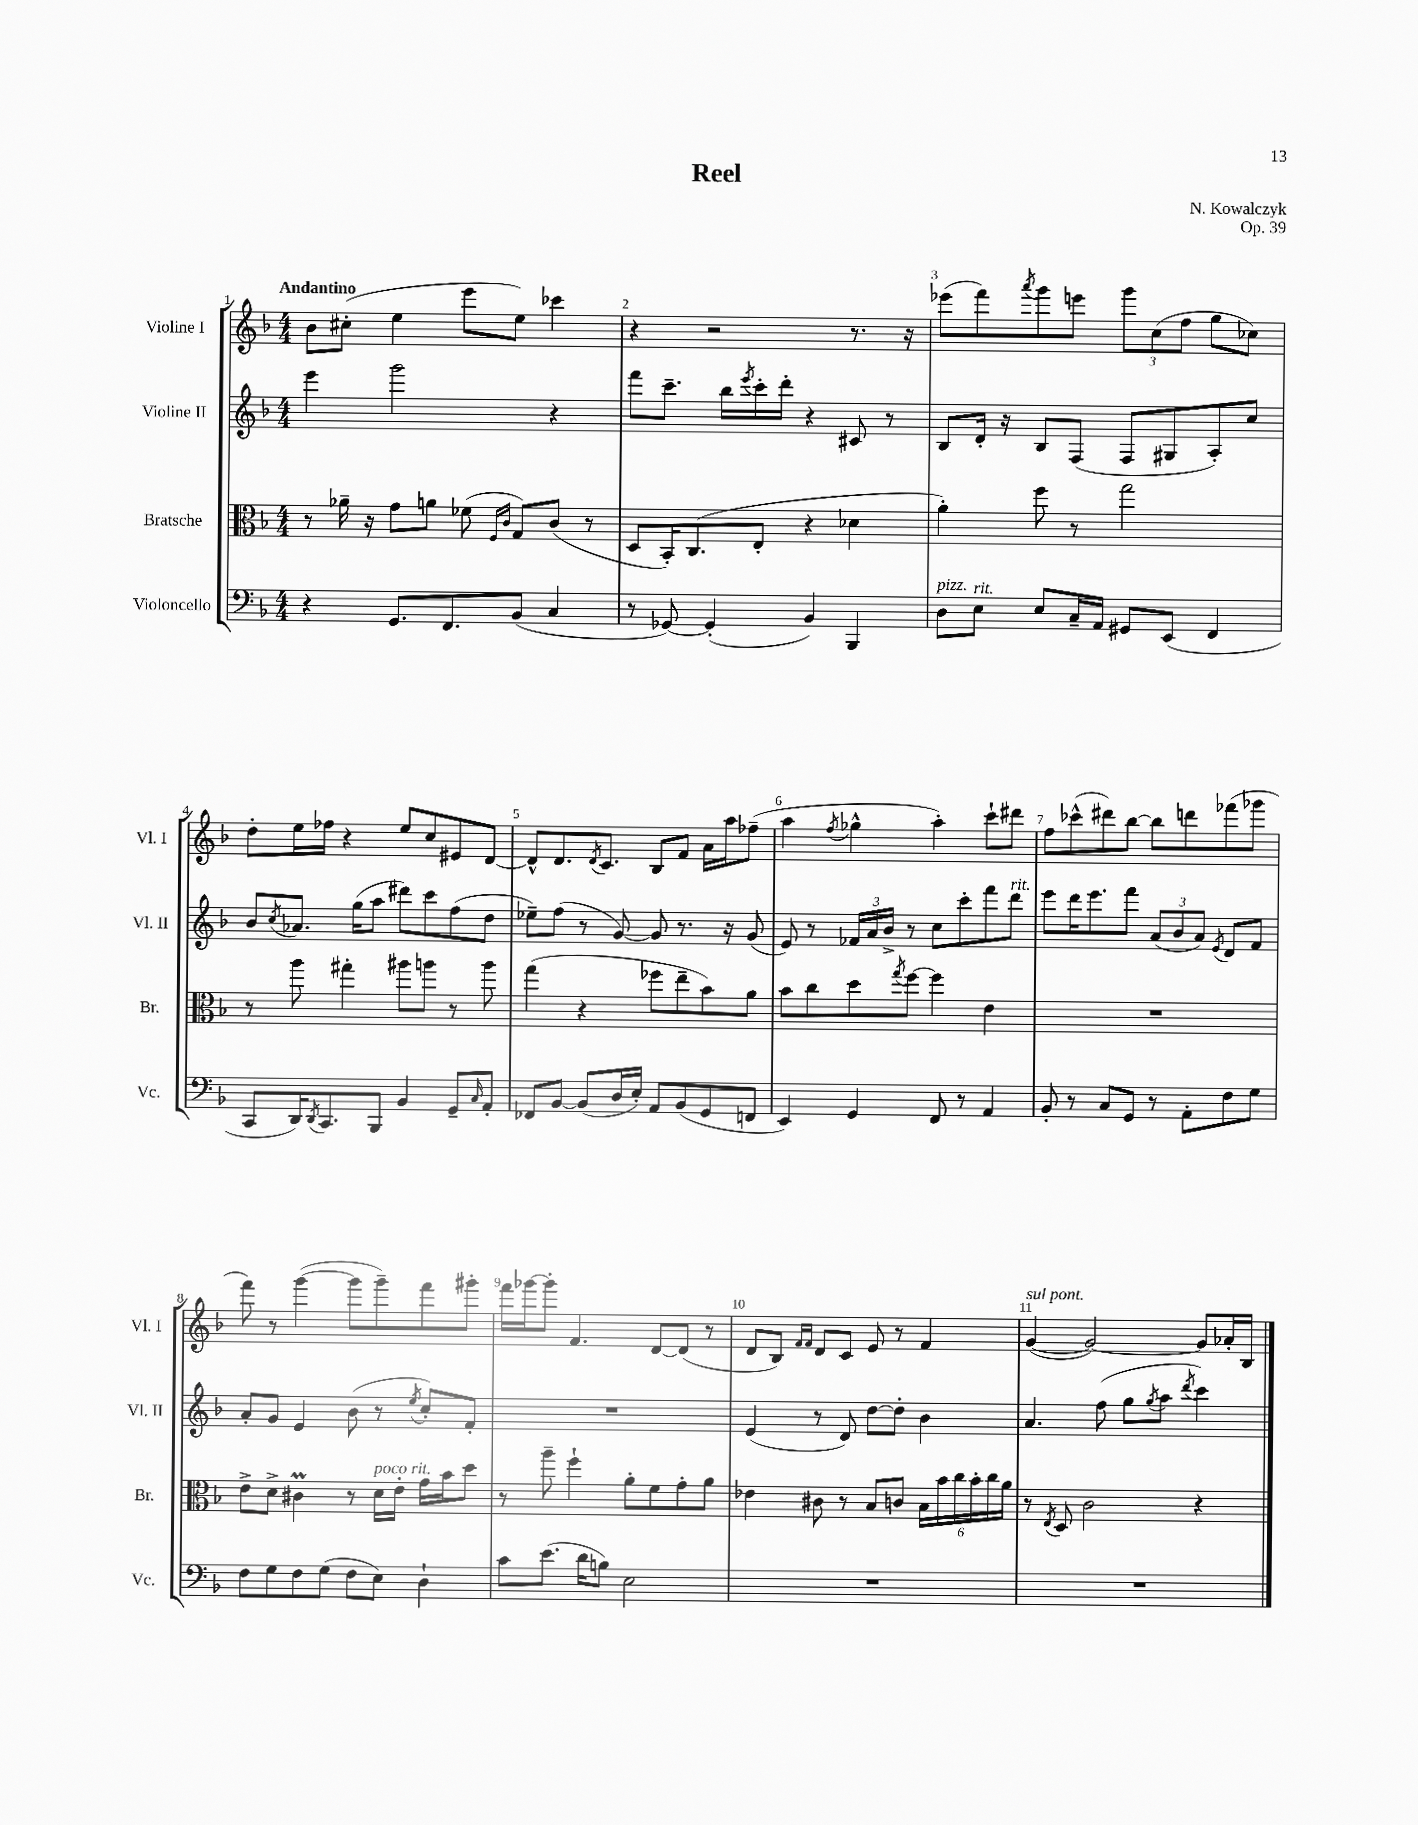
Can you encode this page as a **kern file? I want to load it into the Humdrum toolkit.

**kern	**kern	**kern	**kern
*staff4	*staff3	*staff2	*staff1
*clefF4	*clefC3	*clefG2	*clefG2
*k[b-]	*k[b-]	*k[b-]	*k[b-]
*M4/4	*M4/4	*M4/4	*M4/4
4r	8r	4eee\	8b-\L
.	16a-~\	.	(8cc#'\J
.	16r	.	.
8.GG/L	8g\L	2ggg\	4ee\
.	8a\J	.	.
8.FF/	.	.	.
.	(8f-\	.	8eee\L
.	16qqF/LL	.	.
.	16qqc/JJ	.	.
(8BB-/J	8G/L)	.	8ee\J)
4C/	(8c/J	4r	4ccc-\
.	8r	.	.
=	=	=	=
8r	8D/L	8fff\L	4r
[8GG-/)	16BB-'/K)	8.ccc~\J	.
.	(8.C/	.	.
(4GG-'/]	.	.	2r
.	.	16bb-\LL	.
.	.	8qeee/	.
.	8E'/J	16ccc'\	.
.	.	16ddd'\JJ	.
4BB-/)	4r	4r	.
4BBB-/	4d-\	8c#/	8.r
.	.	8r	.
.	.	.	16r
=	=	=	=
8D\L	4a'\)	8B-/L	(8eee-\L
8E\J	.	16d'/Jk	8fff\)
.	.	16r	.
.	.	.	8qaaa/
8E/L	8ff\	8B-/L	8ggg\
16C~/L	8r	(8F/J	8eee\J
16AA/JJ	.	.	.
8GG#/L	2gg\	8F/L	12ggg\L
.	.	.	(12cc\
(8EE/J	.	8G#/	.
.	.	.	12ff\J
4FF/	.	8A'/)	8gg\L
.	.	8cc/J	8cc-\J)
=	=	=	=
8CC/L	8r	8b-/L	8dd'\L
.	.	8qcc/	.
16DD/K)	8aa\	8.a-/J	16ee\L
8qDD/	.	.	.
8.CC/	.	.	16ff-\JJ
.	4gg#'\	.	4r
.	.	(16gg\LK	.
8BBB-/J	.	8aa\J	.
4BB-/	8aa#\L	8ddd#\L)	8ee/L
.	8aa\J	8ccc\	8cc/
8GG~/L	8r	(8ff\	8e#/
16qqC/	.	.	.
8AA'/J	8aa\	8dd\J	[8d/J
=	=	=	=
8FF-/L	(4gg\	8ee-~\L)	8d^^/]L
[8BB-/J	.	(8ff\J	8.d/
(8BB-/]L	4r	8r	.
.	.	.	8qd/
.	.	.	8.c/J
16D/L	.	[8g/)	.
16E'/JJ)	.	.	.
8AA/L	8ff-\L	8g/]	8B-/L
(8BB-/	8ee~\	8.r	8f/J
8GG/	8b-\)	.	16a\LL
.	.	16r	16aa\J
8FF/J	8a\J	(8g/	(8ff-~\J
=	=	=	=
4EE/)	8b-\L	8e/)	4aa\
.	8cc\	8r	.
.	.	.	8qff/
4GG/	8dd\	24f-/LL	4gg-^^\
.	.	24a/	.
.	.	24b-^/JJ	.
.	8qgg/	.	.
.	[8ff\J	8r	.
8FF/	4ff\]	8cc\L	4aa'\)
8r	.	8ccc'\	.
4AA/	4e\	8fff\	8ccc`\L
.	.	8ddd\J	8ddd#\J
=	=	=	=
8BB-'/	1r	8eee\L	8ff\L
8r	.	16ddd\K	(8ccc-^^\
.	.	8.eee\	.
8C/L	.	.	8ddd#\)
8GG/J	.	8fff\J	[8bb-\J
8r	.	(12a/L	8bb-\]L
.	.	12b-/	.
8AA'\L	.	.	8ddd\
.	.	12a/J)	.
.	.	8qe/	.
8F\	.	8d/L	(8fff-\
8G\J	.	8f/J	8ggg-\J
=	=	=	=
8F\L	8e^\L	8a'/L	8fff\)
8G\	8d^\J	8g/J	8r
8F\	4c#\	4e/	([4ggg\
(8G\J	.	.	.
8F\L	8r	(8b-\	8ggg\]L
8E\J)	16d\LL	8r	8ggg~\)
.	16e'\JJ	.	.
.	.	8qee/	.
4D`\	16g\LL	8cc'/L)	8fff\
.	16b-\J	.	.
.	8dd\J	8f'/J	8ggg#'\J
=	=	=	=
8c\L	8r	1r	16fff\LL
.	.	.	[16ggg-\J
(8.e\J	8aa~\	.	8ggg-'\]J
.	4ff`\	.	4.f/
16d\LK	.	.	.
8B\J)	.	.	.
2E\	8a'\L	.	.
.	8f\	.	[8d/L
.	8g'\	.	(8d/]J
.	8a\J	.	8r
=	=	=	=
1r	4e-\	(4e/	8d/L
.	.	.	8B-/J)
.	.	.	16qqf/LL
.	.	.	16qqf/JJ
.	8c#\	8r	8d/L
.	8r	8d/)	8c/J
.	8B-/L	[8dd\L	8e/
.	8c/J	8dd'\]J	8r
.	24B-\LL	4b-\	4f/
.	24b-\	.	.
.	24cc\	.	.
.	24b-'\	.	.
.	24cc\	.	.
.	24a\JJ	.	.
=	=	=	=
1r	8r	4.a/	([4g/
.	8qE/	.	.
.	8D/	.	.
.	2c\	.	2g/_)
.	.	(8ff\	.
.	.	8gg\L	.
.	.	8qgg/	.
.	.	8aa\J	.
.	.	8qddd/	.
.	4r	4ccc\)	8g/]L
.	.	.	16a-'/L
.	.	.	16B-/JJ
==	==	==	==
*-	*-	*-	*-
